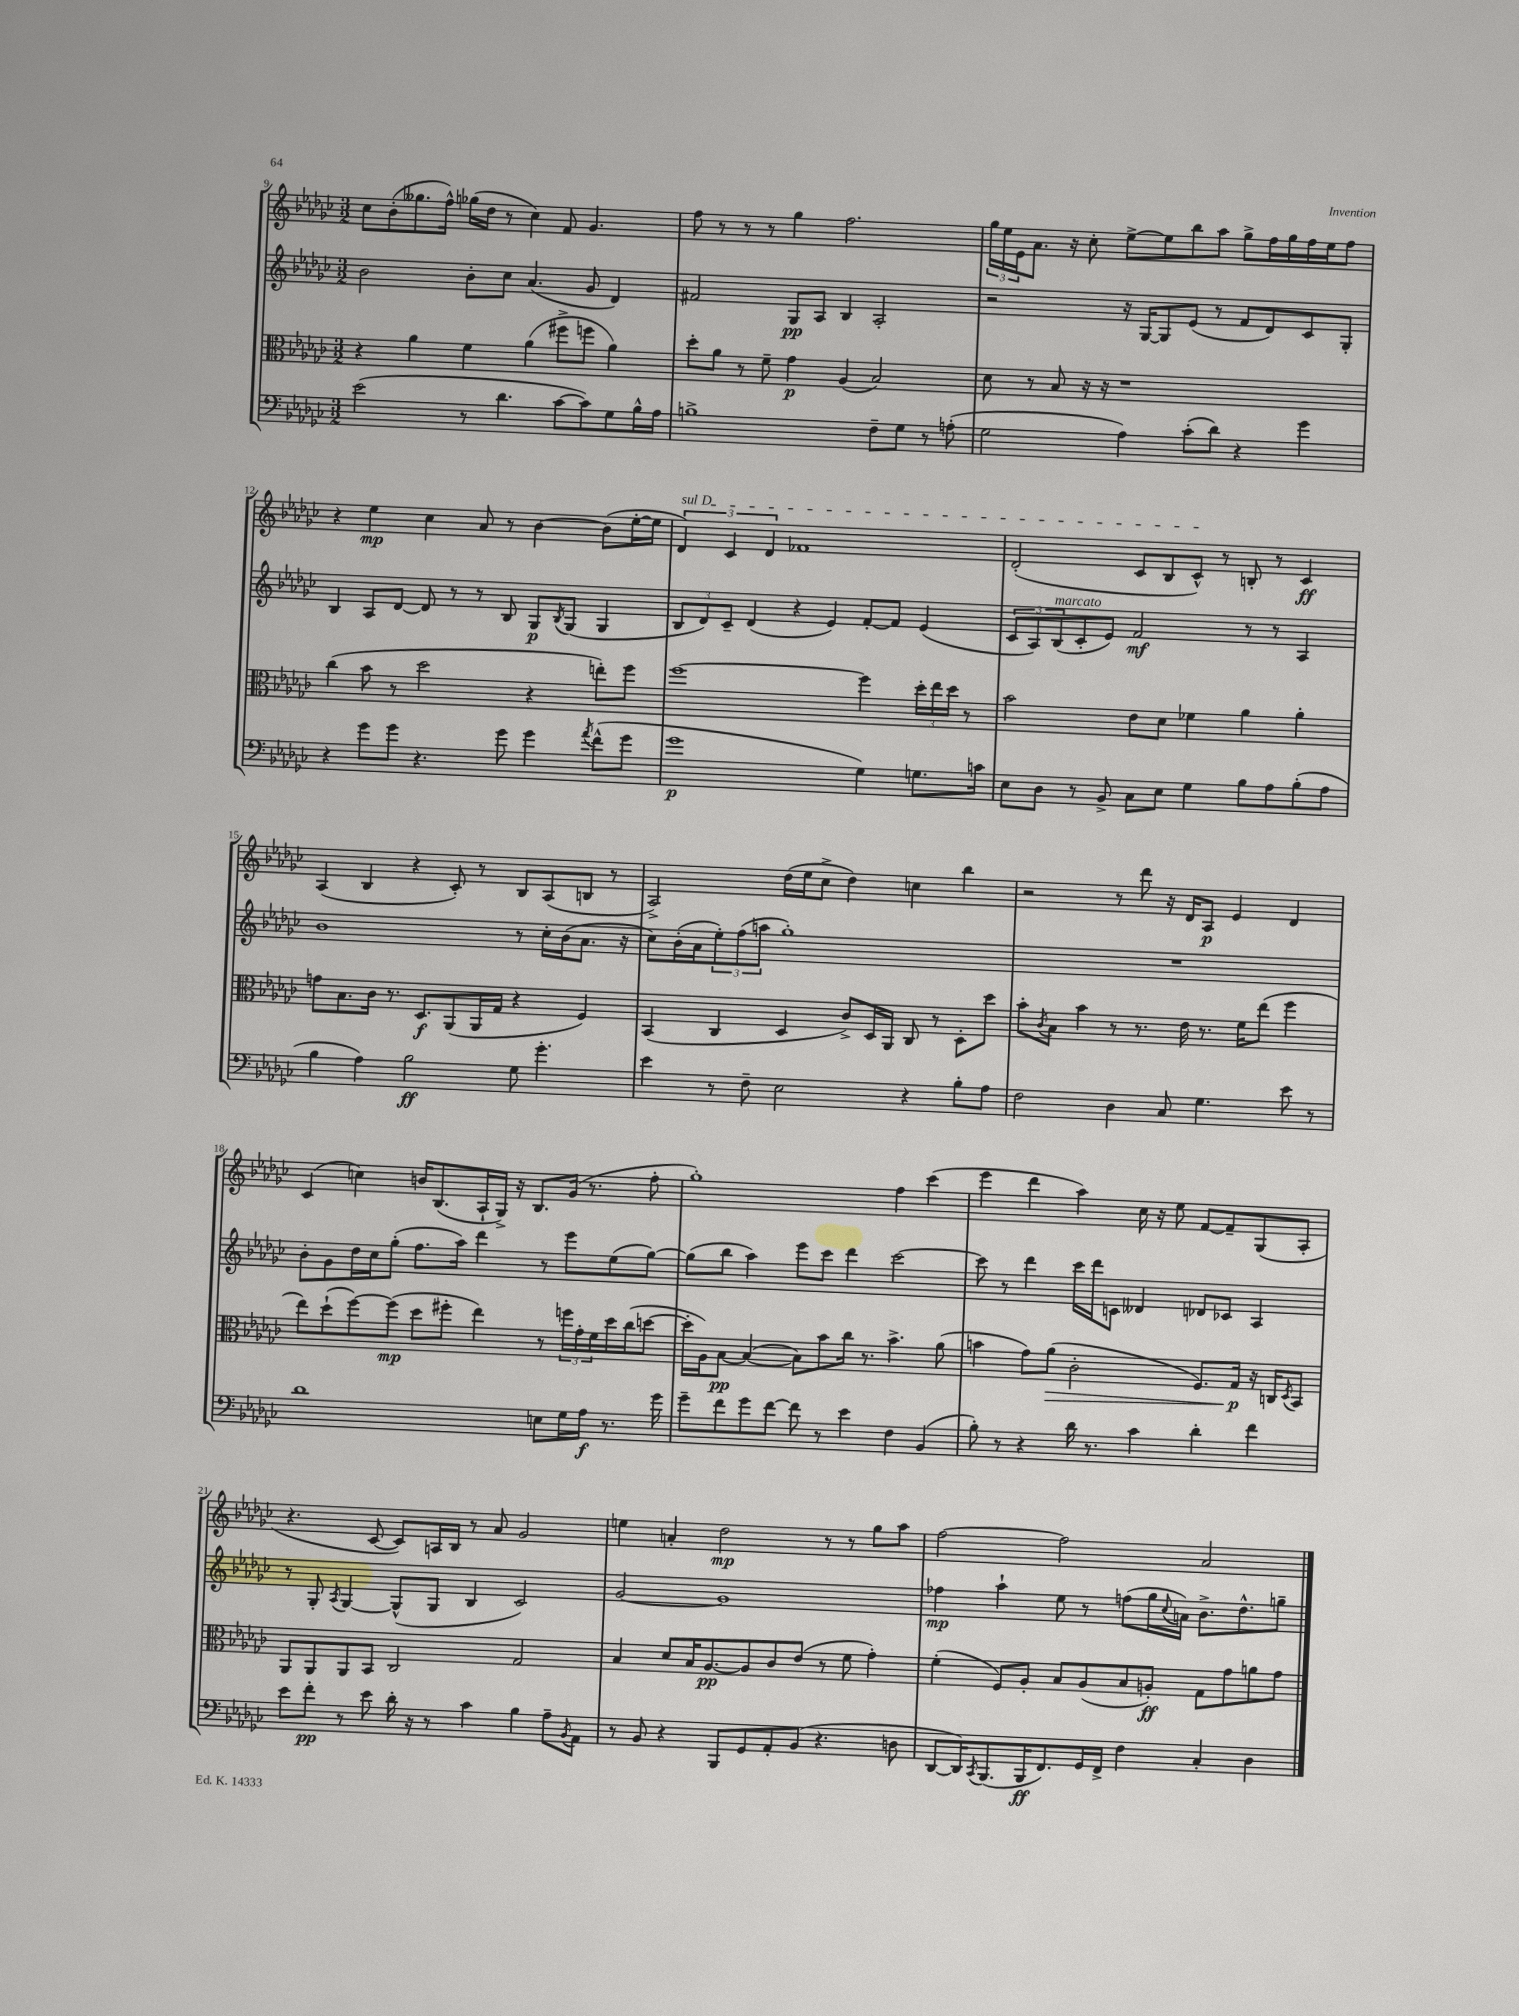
<<
\new StaffGroup <<
\new Staff = "s0" {
    \clef treble \key ges \major \numericTimeSignature \time 3/2
    ces''8 bes'8-.( geses''8. f''16-^) ges''16( des''16 r8 ces''4) f'8 ges'4. |
    f''8 r8 r8 r8 ges''4 f''2. |
    \tuplet 3/2 { ges''16 ees''16 ees'16 } aes'8. r16 ces''8-. ees''8~-> ees''8 bes''8 aes''8 ges''8-> f''16 ges''16 f''16 ees''16 f''8 |
    r4 ees''4\mp ces''4 aes'8 r8 bes'4~ bes'8( ees''16~-. ees''16 |
    \tuplet 3/2 { \once \override TextSpanner.bound-details.left.text = \markup { \italic "sul D" } des'4\startTextSpan) ces'4 des'4 } fes'1 |
    des'2-.( ces'8 bes8 ces'8-^\stopTextSpan) r8 b8-. r8 ces'4\ff |
    aes4( bes4 r4 ces'8-.) r8 bes8 aes8( b8 r8 |
    aes2->) des''16( ees''16 ces''8-> des''4) c''4 bes''4 |
    r2 r8 des'''8 r16 des'16 aes8\p ees'4 des'4 |
    ces'4( c''4) b'16 bes8.( aes16-! ges16->) r16 bes8. ges'16( r8. f''8-. |
    ges''1-.) f''4 ces'''4( |
    ees'''4 des'''4 aes''4) ces''16 r16 ees''8 f'8~ f'8-- ges8( aes8-. |
    r4. ces'8~ ces'8) a16 bes16 r8 aes'8 ges'2 |
    e''4 a'4-. des''2\mp r8 r8 ges''8 aes''8 |
    f''2~ f''2 aes'2 \bar "|." |
}
\new Staff = "s1" {
    \clef treble \key ges \major \numericTimeSignature \time 3/2
    bes'2 bes'8-. ces''8 aes'4.( ges'8 des'4) |
    fis'2 ges8\pp aes8 bes4 aes2-. |
    r2 r16 ges16~ ges8 ees'8( r8 f'8 des'8) ces'8 ges8-. |
    bes4 aes8 des'8~ des'8 r8 r8 bes8 ges8\p \acciaccatura { bes8 } ges8( ges4 |
    \tuplet 3/2 { bes8 des'8) ces'8-- } des'4( r4 ees'4) f'8~-. f'8 ees'4( |
    \tuplet 3/2 { ces'8 aes8) bes8^\markup { \italic "marcato" }( } ces'8-. ees'8) f'2\mf r8 r8 aes4 |
    bes'1 r8 ces''16-. bes'16( aes'8. r16 |
    ces''8) bes'16-.( aes'16 \tuplet 3/2 { ees''8-.) f''8( a''8 } ges''1-.) |
    R1. |
    bes'8-. ges'8 des''16 ces''16 ges''8-.( f''8. aes''16) des'''4 r8 ees'''8 ees''8( ges''8~) |
    ges''8( bes''8 aes''4) ees'''8 ces'''8 des'''4 ces'''2~ |
    ces'''8 r8 des'''4 ces'''16 des'''16 c'8 deses'4 des'8 ces'8 aes4 |
    r8 ges8-. \acciaccatura { aes8 } ges4~ ges8-^( ges8 bes4 ces'2) |
    ges'2~ ges'1 |
    fes''4\mp aes''4-! ees''8 r8 f''8( ges''16 \appoggiatura { ces''8 } a'16) bes'8.-> des''8.-^ g''8-- \bar "|." |
}
\new Staff = "s2" {
    \clef alto \key ges \major \numericTimeSignature \time 3/2
    r4 aes'4 f'4 aes'4( fis''8-> f''8 aes'4) |
    des''8-. aes'8 r8 f'8-- ges'4\p aes4( bes2) |
    des'8 r8 bes8 r16 r16 r1 |
    ces''4( bes'8 r8 des''2 r4 e''8-.) f''8 |
    f''1~ f''4 \tuplet 3/2 { des''16-. ees''16 des''16 } r8 |
    bes'2 ees'8 des'8 fes'4 aes'4 aes'4-. |
    g'8 bes8. ces'16 r8. des8.\f aes,8( aes,16 ges16 r4 f4) |
    bes,4( ces4 des4 ces'8->) des16 aes,16 ces8 r8 des8-. des''8 |
    bes'8-. \acciaccatura { ces'8 } bes8 bes'4 r8 r8. ees'16 r8. f'16 ees''8( f''4 |
    ees''8) des''8-!( f''8~) f''8\mp( des''8 fis''8-. ees''4) r8 \tuplet 3/2 { f''16 ges'16-. f'16 } des''16 ces''16( d''8~ |
    d''16-. aes16) bes8~\pp bes4~( bes8) bes'8 ces''16 r8. bes'4.-> aes'8( |
    b'4 ges'8) aes'8\>( ces'2-. f8.) ges16\p\! r16 c16 \acciaccatura { des8 } bes,8 |
    aes,8 aes,8 aes,8 bes,8 ces2 ges2 |
    bes4 des'8 bes16 aes8.~\pp aes8 ces'8 ees'8( r8 f'8 ges'4-.) |
    f'4-.( f8) aes8-. bes8 aes8( bes8 a8-.\ff) ges8 ges'8 a'8 ges'8 \bar "|." |
}
\new Staff = "s3" {
    \clef bass \key ges \major \numericTimeSignature \time 3/2
    ees'2( r8 des'4. ces'8~ ces'8) ges8 bes16-^ aes16 |
    b1-> f8-- ges8 r8 a8-.( |
    ges2 aes4) ces'8-.( des'8) r4 ges'4 |
    r4 ges'8 ges'8 r4. ges'8 ges'4 \acciaccatura { aes'8 } f'8-^( ges'8 |
    ges'1\p ges4) g8. c'16 |
    ees8 des8 r8 bes,8-> ces8 ees8 ges4 bes8 aes8 bes8-.( aes8 |
    bes4 aes4) bes2\ff ges8 ges'4.-. |
    ees'4 r8 f8-- ees2 r4 bes8-. aes8 |
    f2 des4 ces8 ges4. ees'8 r8 |
    des'1 e8 ges16 aes16\f r8. ges'16 |
    ges'8-- f'8 ges'8 f'8~ f'8 r8 ees'4 f4 bes,4( |
    bes8-.) r8 r4 des'16 r8. ces'4 des'4-. f'4 |
    ees'8 f'8-.\pp r8 ees'8 des'16-. r16 r8 ces'4 bes4 aes8-- \acciaccatura { bes,8 } aes,8 |
    r8 bes,8 r4 bes,,8 ges,8 aes,8-. bes,8( r4. d8 |
    des,8~ des,16) \acciaccatura { ces,8 } bes,,8.( bes,,16\ff f,8.) ges,16 f,16-> f4 ces4-. des4 \bar "|." |
}
>>
>>
\layout { \context { \Score currentBarNumber = #9 } }
